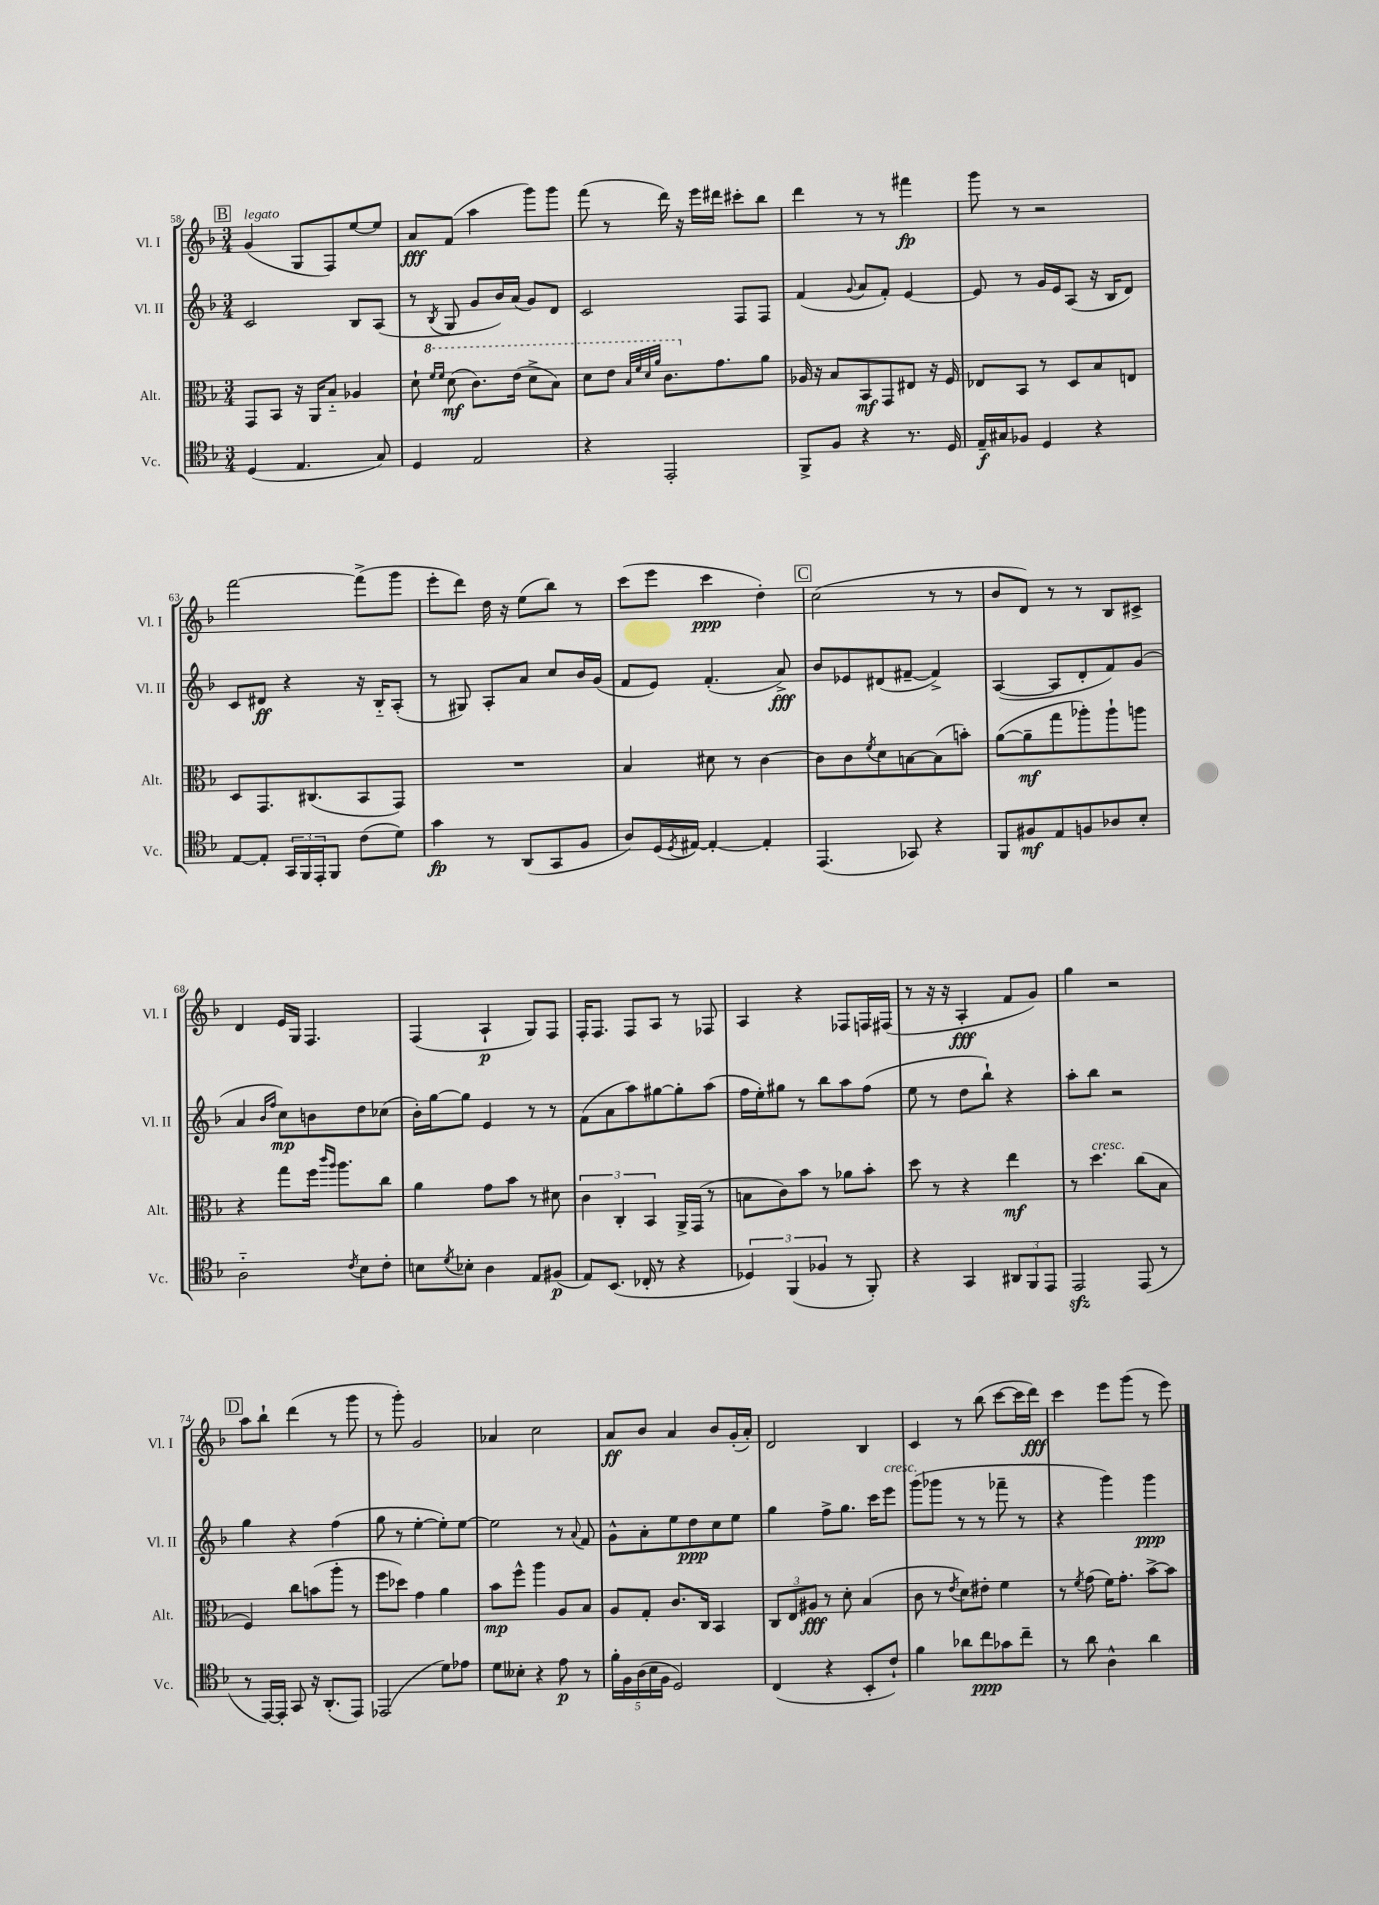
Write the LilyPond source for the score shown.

<<
\new StaffGroup <<
\new Staff = "s0" \with { instrumentName = "Vl. I" shortInstrumentName = "Vl. I" } {
    \clef treble \key f \major \numericTimeSignature \time 3/4
    \mark \markup { \box "B" } g'4^\markup { \italic "legato" }( g8 f8) e''8~ e''8 |
    a'8\fff f'8( a''4 g'''8) g'''8 |
    f'''8( r8 d'''16) r16 e'''16 dis'''16 cis'''8-. bes''8 |
    d'''4 r8 r8 fis'''4\fp |
    g'''8 r8 r2 |
    f'''2~ f'''8->( g'''8 |
    e'''8-. d'''8) d''16 r16 e''8( bes''8) r8 |
    c'''8( e'''8 c'''4\ppp d''4-.) |
    \mark \markup { \box "C" } c''2( r8 r8 |
    bes'8 d'8) r8 r8 bes8 cis'8-> |
    d'4 e'16 g16 f4. |
    f4( a4-!\p g8) f8 |
    f16-. f8. f8 a8 r8 fes8 |
    a4 r4 fes8 f16 fis16( |
    r8 r16 r16 a4-.\fff f'8 g'8) |
    g''4 r2 |
    \mark \markup { \box "D" } a''8 bes''8-! d'''4( r8 g'''8 |
    r8 g'''8-.) g'2 |
    aes'4 c''2 |
    a'8\ff bes'8 a'4 bes'8 g'16-.( a'16-.) |
    d'2 bes4 |
    c'4 r8 bes''8( c'''8~ c'''16 d'''16\fff) |
    c'''4 e'''8 g'''8( r8 e'''8) \bar "|." |
}
\new Staff = "s1" \with { instrumentName = "Vl. II" shortInstrumentName = "Vl. II" } {
    \clef treble \key f \major \numericTimeSignature \time 3/4
    \mark \markup { \box "B" } c'2 bes8 a8( |
    r8 \acciaccatura { bes8 } g8 g'8 bes'16) a'16( g'8) d'8 |
    c'2 f8 f8 |
    f'4( \appoggiatura { g'8 } a'8 f'8-.) e'4~ |
    e'8 r8 g'16 e'16 a8( r16 bes16 d'8) |
    c'8 dis'8\ff r4 r16 bes16-_ a8-.( |
    r8 gis8) a8-. a'8 c''8 bes'16 g'16( |
    f'8 e'8) f'4.-.( a'8->\fff) |
    \mark \markup { \box "C" } bes'8 ees'8 dis'8( fis'8~-- fis'4->) |
    a4~( a8 d'8-. f'8) g'8( |
    a'4 \grace { bes'16 f''16 } c''8\mp) b'8 d''8 ces''8( |
    bes'16-.) g''16~ g''8 e'4 r8 r8 |
    f'8( a'8 a''8) gis''8~ gis''8-. a''8( |
    f''16 e''16-.) gis''8 r8 bes''8 a''8 f''8( |
    e''8 r8 d''8 bes''8-!) r4 |
    a''8-. bes''8 r2 |
    \mark \markup { \box "D" } g''4 r4 f''4( |
    g''8 r8 e''4~-. e''8-.) e''8~ |
    e''2 r8 \appoggiatura { a'8 } f'8 |
    g'8-^ a'8-. e''8 d''8\ppp c''8 e''8 |
    g''4 f''8-> g''8. c'''16 e'''8^\markup { \italic "cresc." } |
    g'''8( ges'''8 r8 r8 fes'''8-- r8 |
    r4 g'''4) g'''4\ppp \bar "|." |
}
\new Staff = "s2" \with { instrumentName = "Alt." shortInstrumentName = "Alt." } {
    \clef alto \key f \major \numericTimeSignature \time 3/4
    \mark \markup { \box "B" } g,8 bes,8 r16 a,16 bes8-_ aes4 |
    d'8-! \ottava #1 \grace { f''16 f''16 } d''8\mf( c''8.) e''16( d''8-> bes'8) |
    d''8 e''8 \grace { bes'32 f''32 d''32 a''32 } c''8. \ottava #0 g'8. a'8 |
    aes16 r16 bes8 bes,8\mf g,8 eis8 r16 f16 |
    ees8 bes,8 r8 d8 bes8 e8 |
    d8 g,8. cis8.( bes,8 g,8) |
    R2. |
    bes4 dis'8 r8 c'4~ |
    \mark \markup { \box "C" } c'8 c'8 \acciaccatura { f'8 } d'8 b8~ b8( b'8-.) |
    a'8~( a'8--\mf g''8 aes''8-.) aes''8-! a''8 |
    r4 g''8 f''16 \grace { c'''16 a''16 } a''8. c''8 |
    a'4 g'8 bes'8 r8 dis'8 |
    \tuplet 3/2 { c'4 c4-. bes,4 } a,16-> g,16( r8 |
    b8 c'8) bes'8 r8 aes'8 bes'8-. |
    d''8 r8 r4 e''4\mf |
    r8 d''4.^\markup { \italic "cresc." } c''8( bes8 |
    \mark \markup { \box "D" } f4) c''8 b'8( a''8-. r8 |
    f''8 des''8) g'4 a'4 |
    bes'8\mp f''8-^ a''4 a8 bes8 |
    a8 g8-. c'8. c16 bes,4 |
    \tuplet 3/2 { c8 e8 ais8\fff } r8 d'8-. bes4( |
    c'8 r8 \acciaccatura { e'8 } d'8) eis'8-. f'4 |
    r8 \acciaccatura { f'8 } g'8( f'16) g'8.-. bes'8~-> bes'8 \bar "|." |
}
\new Staff = "s3" \with { instrumentName = "Vc." shortInstrumentName = "Vc." } {
    \clef tenor \key f \major \numericTimeSignature \time 3/4
    \mark \markup { \box "B" } d4( e4. g8) |
    d4 e2 |
    r4 e,2-. |
    f,8-> f8 r4 r8. d16 |
    e16--\f gis16 fes8 d4 r4 |
    e8~ e8-. \tuplet 3/2 { g,16 f,16 e,16-. } f,8 c'8( d'8) |
    g'4\fp r8 a,8( g,8 f8 |
    a8) d16( \acciaccatura { d8 } eis16~) eis4~-. eis4-. |
    \mark \markup { \box "C" } e,4.( ges,8) r4 |
    f,8 fis8\mf e8 f8 aes8 bes8-. |
    a2-_ \acciaccatura { c'8 } bes8 c'8-. |
    b8 \acciaccatura { d'8 } bes8-. a4 e8 fis8\p( |
    e8) bes,8.( ces16-. r8 r4 |
    \tuplet 3/2 { des4) f,4( fes4 } r8 f,8-.) |
    r4 g,4 \tuplet 3/2 { ais,8 f,8 e,8 } |
    e,2\sfz e,8( r8 |
    \mark \markup { \box "D" } r8 e,16~) e,16-. g,8 r16 a,8.-.( e,8) |
    ees,2( d'8) ees'8 |
    d'8 beses8-. r4 e'8\p r8 |
    \tuplet 5/4 { f'16-. f16 a16( bes16 f16 } d2) |
    c4( r4 bes,8-. c'8-!) |
    f'4 aes'8 c''8\ppp ges'8 c''8-- |
    r8 a'8 a4-^ a'4 \bar "|." |
}
>>
>>
\layout { \context { \Score currentBarNumber = #58 } }
